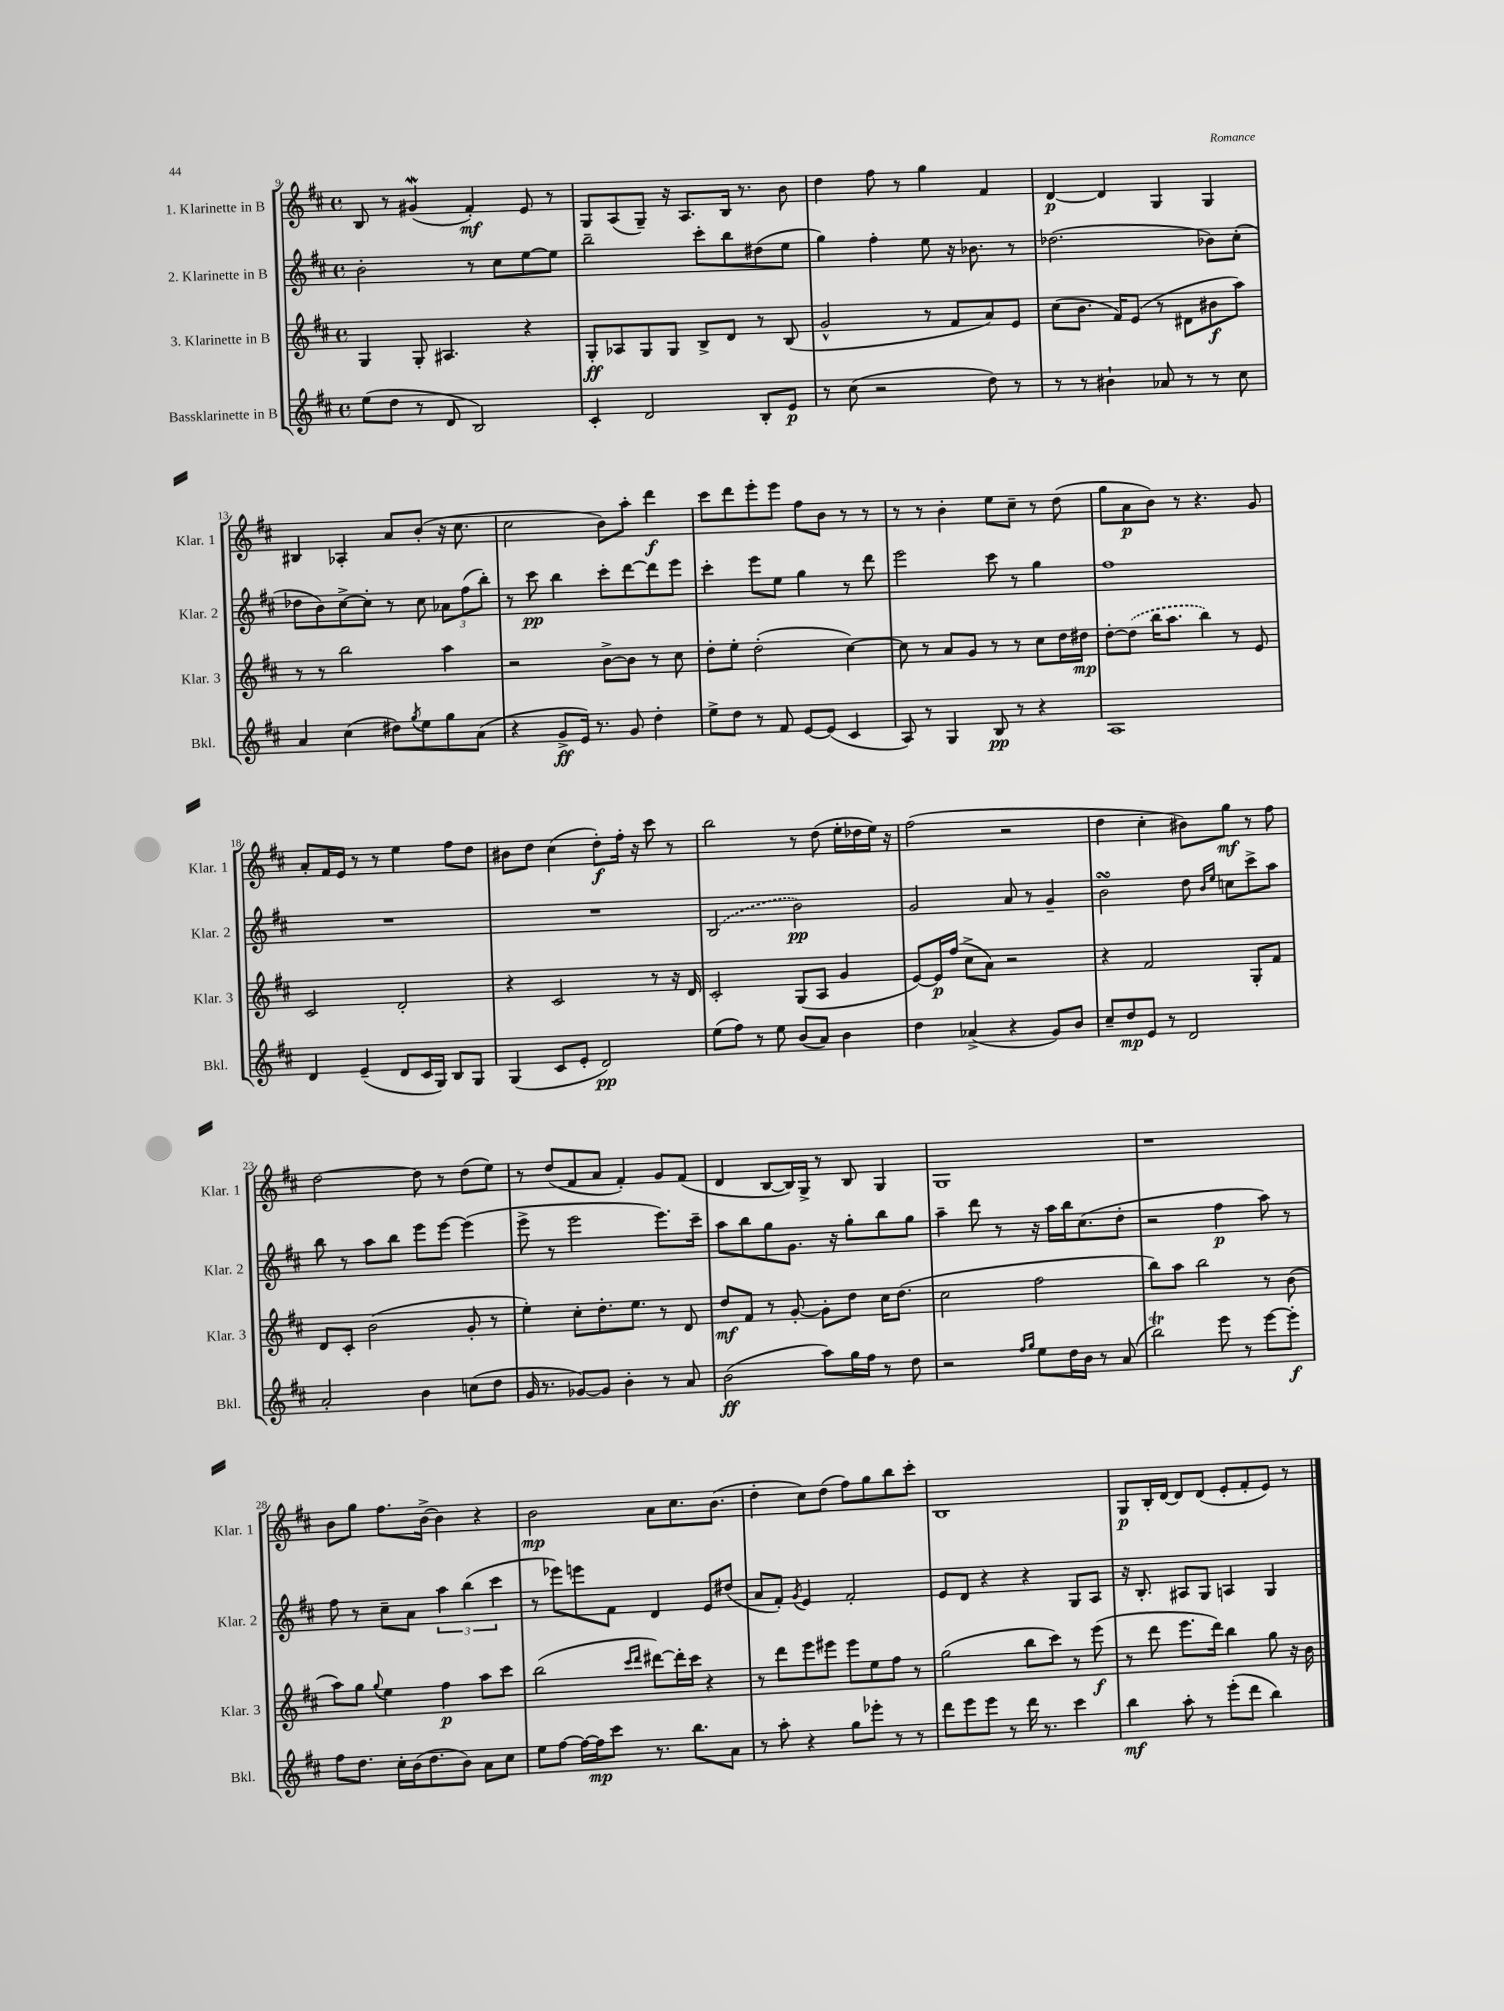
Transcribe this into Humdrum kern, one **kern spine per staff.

**kern	**kern	**kern	**kern
*staff4	*staff3	*staff2	*staff1
*clefG2	*clefG2	*clefG2	*clefG2
*k[f#c#]	*k[f#c#]	*k[f#c#]	*k[f#c#]
*M4/4	*M4/4	*M4/4	*M4/4
*met(c)	*met(c)	*met(c)	*met(c)
(8ee	4G	2b'	8B
8dd	.	.	8r
8r	8G'	.	(4g#
8d	4.A#	.	.
2B)	.	8r	4f#')
.	.	8cc#	.
.	4r	[8ee	8e
.	.	8ee]	8r
=	=	=	=
4c#'	8G'	2bb~	8G
.	8A-	.	(8A
2d	8G	.	8G~)
.	8G	.	16r
.	.	.	8.A
.	8B^	8ccc#'	.
.	8d	8bb	16B
.	.	.	8.r
8B'	8r	(8dd#	.
8e	(8B	8ee	8b
=	=	=	=
8r	2g^^	4gg)	4dd
(8cc#	.	.	.
2r	.	4ff#'	8ff#
.	.	.	8r
.	8r	8ee	4gg
.	8f#	16r	.
.	.	8.b-	.
8dd)	8a)	.	4f#
8r	8e	8r	.
=	=	=	=
8r	(8cc#	(2.dd-	[4d
8r	8.b	.	.
4b#`	.	.	4d]
.	16f#)	.	.
.	(8e	.	.
8a-	8r	.	4G
8r	8d#	.	.
8r	8b#	8b-)	4G
8cc#	8aa)	(8cc#'	.
=	=	=	=
4a	8r	8dd-	4B#
.	8r	8b)	.
(4cc#	2bb	[8cc#^	4A-'
.	.	8cc#']	.
8dd#)	.	8r	8a
8qgg	.	.	.
8ee	.	8cc#	(8b'
8gg	4aa	12a-	16r
.	.	.	8.cc#
.	.	(12ff#	.
(8a	.	.	.
.	.	12bb')	.
=	=	=	=
4r	2r	8r	2cc#
.	.	8ccc#	.
8g^	.	4bb	.
16e)	.	.	.
8.r	.	.	.
.	[8b^	8ccc#'	8b)
8g	8b]	[8ddd	8aa'
4dd'	8r	8ddd]	4ddd
.	8cc#	8eee	.
=	=	=	=
8ee^	8dd'	4ccc#'	8ccc#
8dd	8ee'	.	8ddd
8r	(2dd'	8eee	8eee'
8f#	.	8ee	8eee
[8e	.	4gg	8ff#
(8e]	.	.	8b
4c#	[4cc#)	8r	8r
.	.	8ddd	8r
=	=	=	=
8A)	8cc#]	2eee	8r
8r	8r	.	8r
4G	8a	.	4b'
.	8g	.	.
8B	8r	8ccc#	8ee
8r	8r	8r	8cc#~
4r	8cc#	4gg	8r
.	16dd	.	(8dd
.	16dd#	.	.
=	=	=	=
1A	[8dd'	1ff#	8gg
.	(8dd]	.	8a
.	16bb	.	8b)
.	8.aa	.	.
.	.	.	8r
.	4bb)	.	4.r
.	8r	.	.
.	8e	.	8g
=	=	=	=
4d	2c#	1r	8a'
.	.	.	16f#
.	.	.	16e
(4e~	.	.	8r
.	.	.	8r
8d	2d'	.	4ee
16c#	.	.	.
16G)	.	.	.
8B	.	.	8ff#
8G	.	.	8dd
=	=	=	=
(4G	4r	1r	8b#
.	.	.	8dd
8c#	2c#	.	(4cc#
8e'	.	.	.
2d)	.	.	8dd')
.	.	.	16ff#'
.	.	.	16r
.	8r	.	8ccc#
.	16r	.	8r
.	16d	.	.
=	=	=	=
(8ee	2c#'	(2B	2bb
8ff#)	.	.	.
8r	.	.	.
8ee	.	.	.
(8b	(8G	2b)	8r
8a)	8A	.	(8dd
4b	4g	.	16ee'
.	.	.	16dd-
.	.	.	16ee)
.	.	.	16r
=	=	=	=
4dd	[8e)	2g	(2ff#
.	16e]	.	.
.	(16ff#	.	.
(4a-^	8cc#^	.	.
.	8a)	.	.
4r	2r	8a	2r
.	.	8r	.
8g)	.	4g~	.
8b	.	.	.
=	=	=	=
8cc#~	4r	2b	4dd
8dd	.	.	.
8e	2f#	.	4cc#'
8r	.	.	.
2d	.	8dd	8b#)
.	.	16qqb	.
.	.	16qqee	.
.	.	8cc	8gg
.	8G'	8ccc#^	8r
.	8f#	8aa	8ff#
=	=	=	=
2a'	8d	8bb	[2dd
.	8c#'	8r	.
.	(2b	8aa	.
.	.	8bb	.
4b	.	8eee	8dd]
.	.	[8eee	8r
(8cc	8g'	(4eee]	(8dd
8dd	8r	.	8ee)
=	=	=	=
16g	4ee')	8eee^	8r
8.r	.	.	.
.	.	8r	(8dd
[8g-)	8cc#'	2eee	8f#
8g-]	8.dd'	.	8a
4b'	.	.	4f#')
.	8.ee	.	.
8r	8r	8.eee)	8g
8a	8d	.	(8f#
.	.	16ccc#~	.
=	=	=	=
(2b	8dd	8aa	4d
.	8f#	8bb	.
.	8r	8gg	[8B
.	[8g'	8.g	16B])
.	.	.	16G^
8aa)	8g']	.	8r
.	.	16r	.
16gg	8dd	8gg'	8B
16ff#	.	.	.
8r	16cc#	8bb	4G
.	(8.dd	.	.
8dd	.	8gg	.
=	=	=	=
2r	2cc#	4aa~	1G
.	.	8ddd	.
.	.	8r	.
16qqff#	.	.	.
16qqgg	.	.	.
8ee	2ff#	16r	.
.	.	16aa	.
16dd	.	16bb	.
16b	.	(8.cc#	.
8r	.	.	.
(8a	.	8dd'	.
=	=	=	=
2bb)	8bb)	2r	1r
.	8aa	.	.
.	2bb	.	.
8eee	.	4ff#	.
8r	.	.	.
[8eee	8r	8aa)	.
8eee']	(8b	8r	.
=	=	=	=
8ff#	8aa)	8ff#	8b
8.dd	8gg	8r	8gg
.	8qqgg	.	.
.	4ee	8cc#~	8.ff#
16cc#'	.	.	.
(16b	.	8a	.
8.dd	.	.	[16b^
.	4ff#	6aa	4b]
8b)	.	.	.
.	.	(6bb	.
8a	8aa	.	4r
.	.	6ccc#	.
8cc#	8ccc#	.	.
=	=	=	=
8ee	(2bb	8r	2b
[8ff#	.	8eee-)	.
16ff#_	.	8eee	.
16ff#]	.	.	.
8ccc#	.	8f#	.
.	16qqccc#	.	.
.	16qqddd	.	.
8.r	[8ddd#)	4d	8a
.	16ddd#']	.	8.cc#
8.bb	16ccc#	.	.
.	4r	8e	.
.	.	.	(8.b
8a	.	(8dd#	.
=	=	=	=
8r	8r	8a	4dd'
8aa'	8ddd	8f#')	.
.	.	8qg	.
4r	8eee	4e	8cc#)
.	8eee#	.	(8dd
8gg	8eee#	2f#'	8ff#)
8eee-'	8ee	.	8gg
8r	8ff#	.	8bb
8r	8r	.	8ccc#'
=	=	=	=
8ddd	(2gg	8e	1B
8eee	.	8d	.
8eee	.	4r	.
8r	.	.	.
16ddd	8bb	4r	.
8.r	.	.	.
.	8ccc#)	.	.
4ccc#	8r	8G	.
.	(8eee	8A	.
=	=	=	=
4bb	8r	16r	8G
.	.	8.B'	.
.	8ddd	.	16B'
.	.	.	[16d
8aa'	8.eee	8A#	8d]
8r	.	8G	(8d
.	16ddd)	.	.
(8eee'	4bb	4A	8e'
8ddd	.	.	8f#'
4bb)	8gg	4G	8e)
.	16r	.	8r
.	16b	.	.
==	==	==	==
*-	*-	*-	*-
